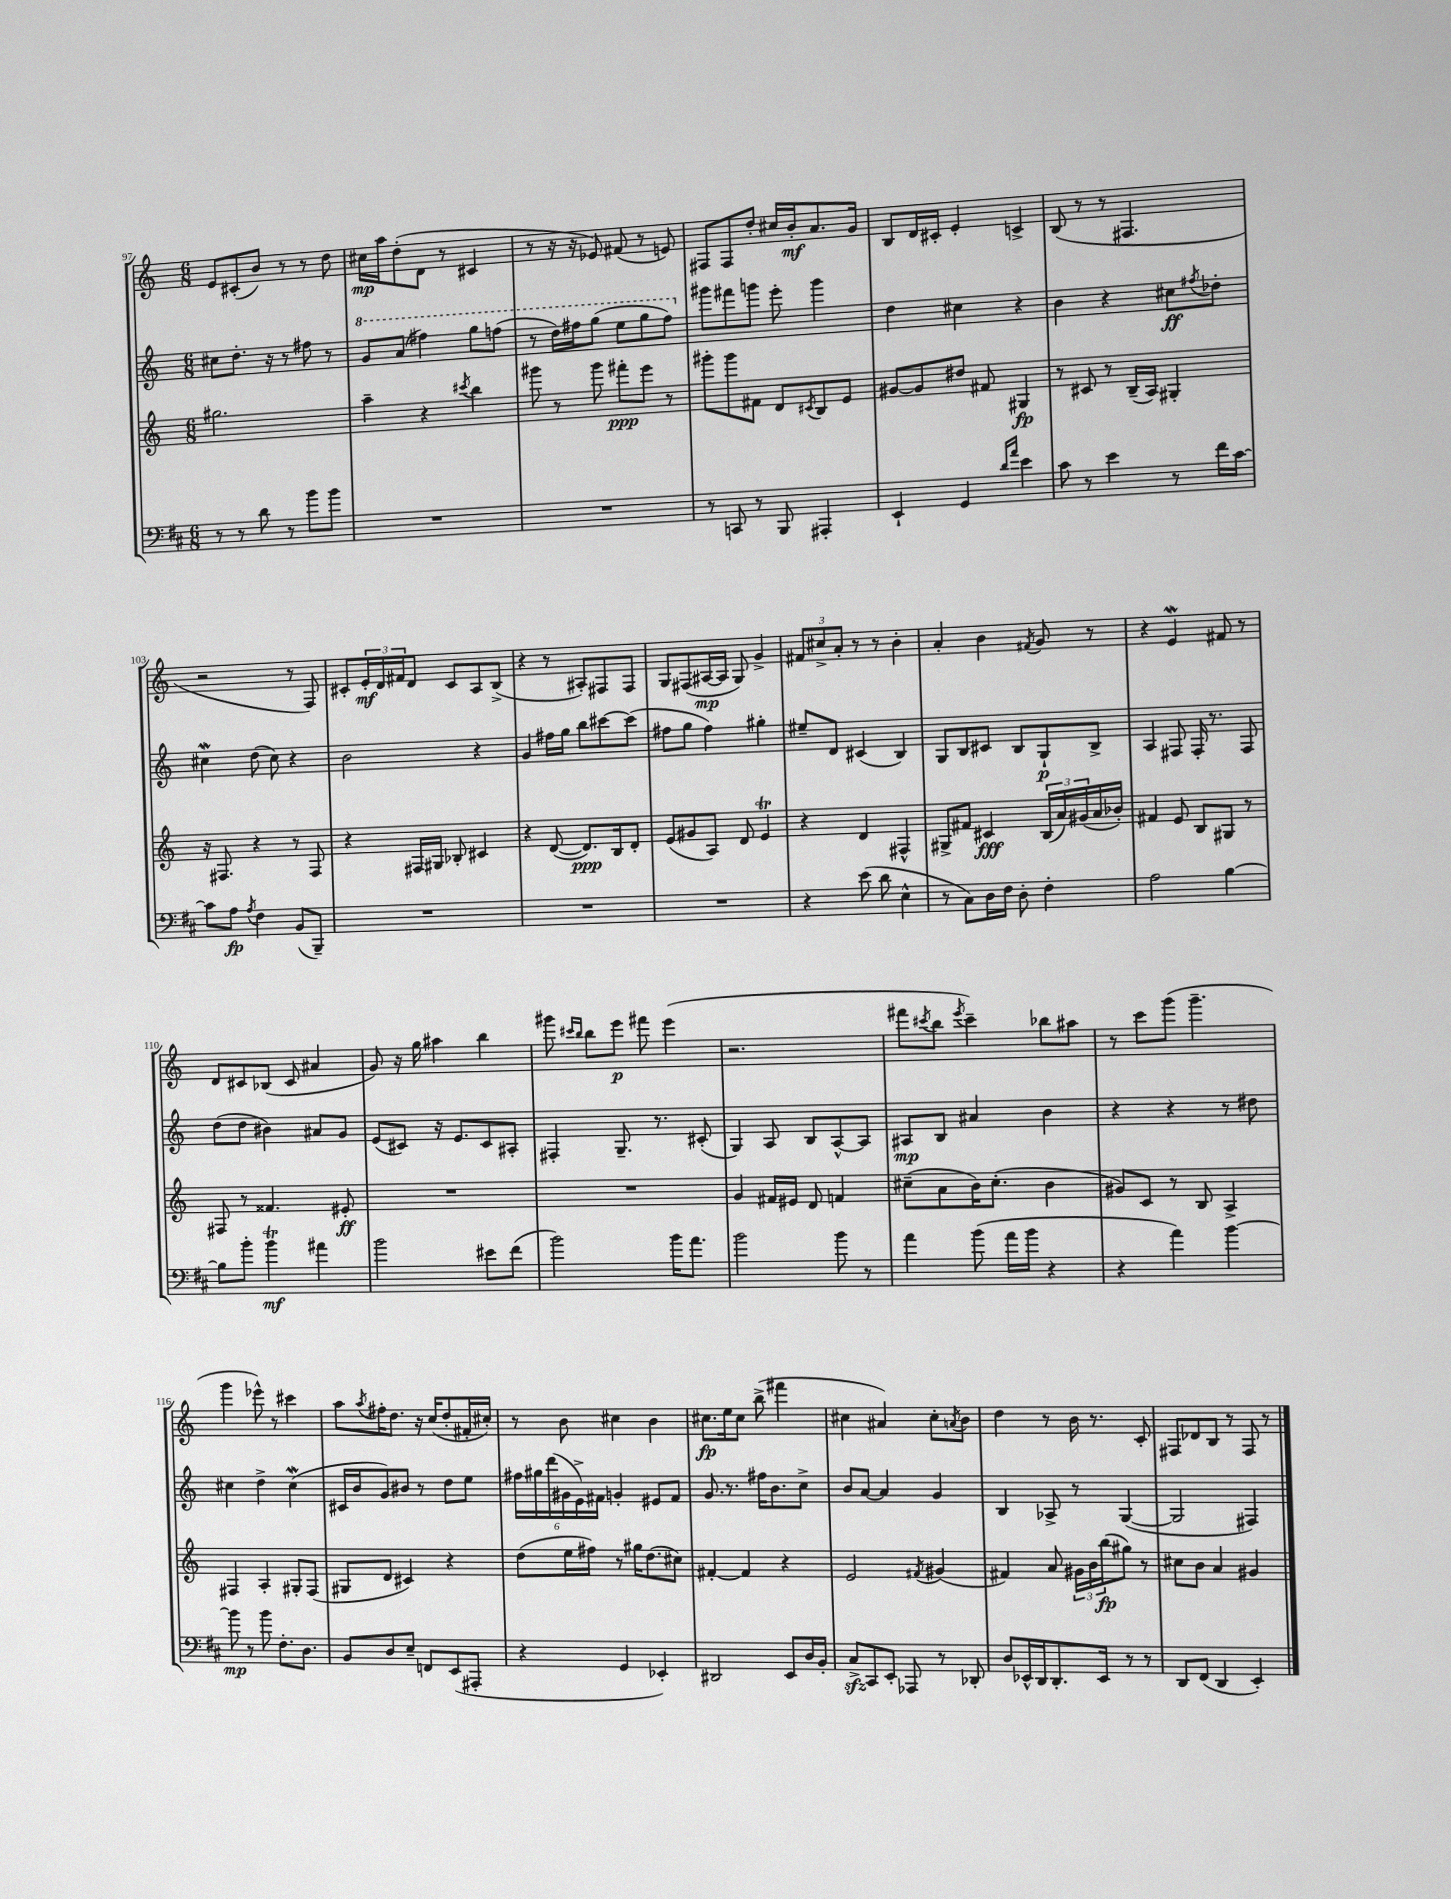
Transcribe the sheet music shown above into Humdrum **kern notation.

**kern	**kern	**kern	**kern
*staff4	*staff3	*staff2	*staff1
*clefF4	*clefG2	*clefG2	*clefG2
*k[f#c#]	*k[]	*k[]	*k[]
*M6/8	*M6/8	*M6/8	*M6/8
8r	2.gg#\	8cc#\L	8e/L
8r	.	8.dd'\J	(8c#'/
8d\	.	.	8b/J)
.	.	16r	.
8r	.	8r	8r
8b\L	.	8ff#\	8r
8b\J	.	8r	8dd\
=	=	=	=
2.r	4aa~\	8gg/L	16cc#\LL
.	.	.	16aa\J
.	.	(8aa/J	(8dd'\
.	4r	4fff#\)	8d\J
.	.	.	8r
.	8qccc#/	.	.
.	4bb\	8ggg\L	4c#/
.	.	(8fff\J	.
=	=	=	=
2.r	8ggg#\	8r	8r
.	8r	16ddd\LL)	16r
.	.	16fff#\J	16r
.	8ggg#\	(8ggg\J	8e-/)
.	8fff#'\L	8eee\L	(8f#/
.	8eee\J	8ggg\	8r
.	8r	8fff#\J)	8e/)
=	=	=	=
8r	8ggg#'\L	8ggg#\L	8F#/L
8CC/	8ggg#\	8fff#\	8F#/
8r	8f#\J	8ggg\J	8dd'/J
8BBB/	8d/L	8eee'\	16cc#/LL
.	.	.	16b'/J
.	8qc#/	.	.
4AAA#'/	8B/	4ggg\	8.a/
.	8e/J	.	.
.	.	.	16g/Jk
=	=	=	=
4EE`/	[8g#/L	4dd\	8B/L
.	8g#/]	.	16d/L
.	.	.	16c#'/JJ
4GG/	8dd#/J	4cc#\	4e'/
.	8f#/	.	.
16qqd/LL	.	.	.
16qqa/JJ	.	.	.
4e\	4G#/	4r	4c^/
=	=	=	=
8c#\	8r	4b\	(8B/
8r	8c#/	.	8r
4e\	8r	4r	8r
.	(16B~/LL	.	4.F#/
.	16A/JJ)	.	.
8r	4G#'/	8cc#\L	.
.	.	8qff#/	.
16f#\LL	.	8dd-'\J	.
[16c#\JJ	.	.	.
=	=	=	=
8c#\]L	16r	4cc#\	2r
.	8.F#/	.	.
8A\J	.	.	.
8qA/	.	.	.
4F#\	4r	(8dd\	.
.	.	8cc#\)	.
(8BB/L	8r	4r	8r
8BBB~/J)	8F#/	.	8F/)
=	=	=	=
2.r	4r	2b\	8c#'/L
.	.	.	24e'/L
.	.	.	24d/
.	.	.	24f#/J
.	16F#/LL	.	8d/J
.	16G#/JJ	.	.
.	8B-'/	.	8c#/L
.	4c#/	4r	8A/
.	.	.	(8B^/J
=	=	=	=
2.r	4r	4g/	4r
.	([8d/	16ff#\LL	8r
.	.	16gg\JJ	.
.	8.d/]L)	8bb\L	8A#'/L)
.	.	[8ccc#\	8F#/
.	16B/k	.	.
.	8d'/J	(8ccc#\]J	8F#/J
=	=	=	=
2.r	(8e/L	8ff#\L	8G/L
.	8g#/	8gg\J	(8F#/
.	8A/J)	4ff#\)	[16A#/L
.	.	.	16A#/]JJ
.	8d/	.	8G/)
.	4e/	4gg#'\	4g^/
=	=	=	=
4r	4r	8ee#~/L	12f#/L
.	.	.	12cc#^/
.	.	8d/J	.
.	.	.	12a'/J
(8e\	4d/	(4c#/	8r
8d\	.	.	8r
4E^^\	4F#^^/	4B/)	4b'\
=	=	=	=
8r	8G#^/L	8G/L	4a'/
8C#\L)	8f#/J	8B/	.
16D\L	4c#/	8c#/J	4b\
16F#\JJ	.	.	.
8D'\	.	8B/L	.
.	.	.	8qf#/
4F#'\	(24B/LL	8G`/	8g/
.	24a/)	.	.
.	(24g#/	.	.
.	16a/	8B^/J	8r
.	16b-'/JJ)	.	.
=	=	=	=
2A\	4f#/	4A/	4r
.	8e/	8F#/	4e/
.	8B/L	16F#'/	.
.	.	8.r	.
[4B\	8G#/J	.	8f#/
.	8r	8F#/	8r
=	=	=	=
8B\]L	8F#/	(8dd\L	8d/L
8b'\J	8r	8dd\J	8c#/
4b\	4.f##/	4b#\)	(8B-/J
.	.	.	8c#/
4a#\	.	8a#/L	4a#/
.	8e#'/	8g/J	.
=	=	=	=
2b\	2.r	(8e/L	8g/)
.	.	8c#/J)	16r
.	.	.	16gg\
.	.	16r	4aa#\
.	.	8.e/L	.
8e#\L	.	8c#/	4bb\
(8f#\J	.	8A#'/J	.
=	=	=	=
2b\)	2.r	4F#'/	8ggg#\
.	.	.	16qqccc#/LL
.	.	.	16qqbb/JJ
.	.	.	8bb\L
.	.	8.G~/	8eee\J
.	.	.	8fff#\
.	.	8.r	.
16b\LK	.	.	(4eee\
8.a\J	.	.	.
.	.	(8c#'/	.
=	=	=	=
2b\	4g/	4G/)	2.r
.	16f#/LL	8A/	.
.	16e#/JJ	.	.
.	8d/	8B/L	.
8b\	4f/	[8A^^/	.
8r	.	8A/]J	.
=	=	=	=
4a\	(8cc#~\L	8A#/L	8fff#\L
.	.	.	8qccc#/
.	8a\	8B/J	8bb\J
.	.	.	8qeee/
(8b\	16b\K)	4a#/	4ccc#~\)
.	(8.cc#'\J	.	.
16a\LL	.	.	.
16b\JJ	.	.	.
4r	4b\	4b\	8bb-\L
.	.	.	8aa#\J
=	=	=	=
4r	8g#/L)	4r	8r
.	8c/J	.	8ccc\L
4a\)	8r	4r	(8ggg\J
.	8B/	.	4.ggg~\
[4b\	4A^/	8r	.
.	.	8dd#\	.
=	=	=	=
8b\]	4F#/	4cc#\	4ggg\
8r	.	.	.
8b\	4A'/	4dd^\	8eee-^^\)
8.F#'\L	.	.	8r
.	8G#'/L	(4cc#\	4ccc#\
8.D\J	.	.	.
.	(8F#/J	.	.
=	=	=	=
8BB/L	8G#/L	16c#/LL	8aa\L
.	.	16b/J	.
.	.	.	8qaa/
8D/	8d/J	8g/)	16ff#'\K
.	.	.	8.dd\J
8E~/J	4c#/)	8b#/J	.
8FF/L	.	8r	16r
.	.	.	(16cc/LK
(8EE/	4r	8dd\L	8dd'/
8AAA#'/J	.	8ee\J	16f#'/L
.	.	.	16cc#'/JJ)
=	=	=	=
4r	(8dd\L	24ff#\LL	8r
.	.	24gg#\	.
.	.	(24ddd\	.
.	16ee\L	24g#\	8b\
.	.	24e^\)	.
.	16ff#\JJ)	.	.
.	.	24f#\JJ	.
4GG/	8r	4g'/	4cc#\
.	16gg#\LK	.	.
.	(8.dd\	.	.
4EE-'/)	.	8e#/L	4b\
.	8cc#\J)	8f#/J	.
=	=	=	=
2DD#/	[4f#'/	8.g/	8.cc#\L
.	.	8.r	16ee\k
.	4f#/]	.	8cc#\J
.	.	16ff#\LK	(8bb^\
.	.	8.b\	.
8EE/L	4r	.	4fff#\
16D/L	.	8cc^\J	.
16BB'/JJ	.	.	.
=	=	=	=
8C#^/L	2e/	8b/L	4cc#\
8CC#/	.	[8a/J	.
8EE'/J	.	4a/]	4a#/)
8AAA-/	.	.	.
.	8qf#/	.	.
8r	(4g#/	4g/	8cc#'\L
.	.	.	8qa/
8DD-'/	.	.	8b\J
=	=	=	=
8D/L	4f#/)	4B/	4dd\
16EE-^^/L	.	.	.
16DD/J	.	.	.
8.DD'/	8a/	8A-^/	8r
.	24g#\LL	8r	16b\
.	24b\	.	.
16EE-/Jk	.	.	8.r
.	(24bb\J	.	.
8r	8gg#\J)	([4G/	.
8r	8r	.	8c'/
=	=	=	=
8DD/L	8cc#\L	2G/]	8F#/L
(8FF#/J	8b\J	.	8d-/
4DD/	4a/	.	8B/J
.	.	.	8r
4EE'/)	4g#/	4F#/)	8F#/
.	.	.	8r
==	==	==	==
*-	*-	*-	*-
